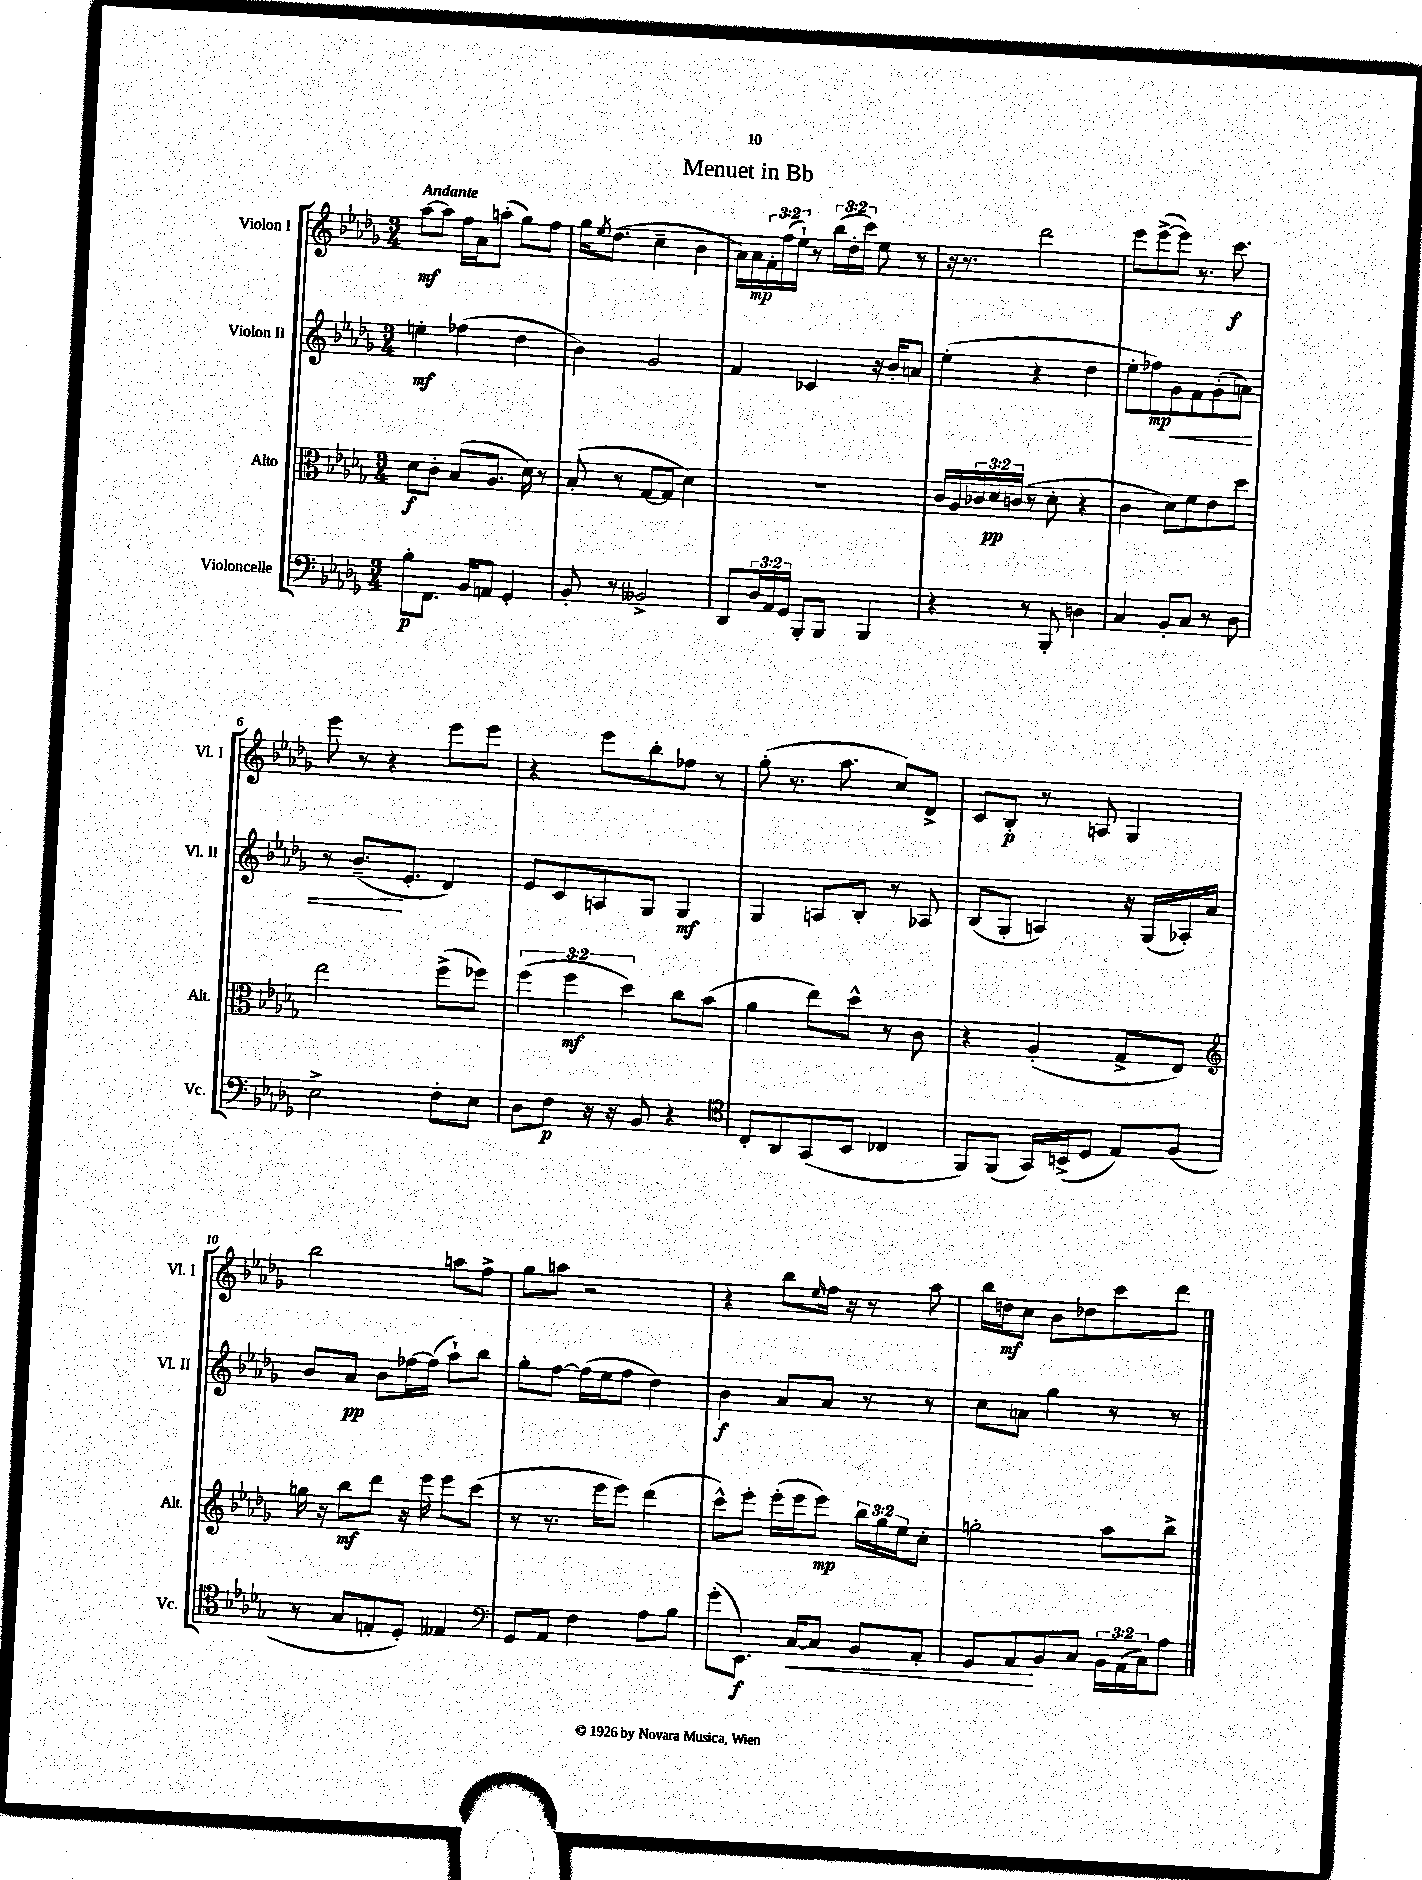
\header { title = "Menuet in Bb" }
<<
\new StaffGroup <<
\new Staff = "s0" \with { instrumentName = "Violon I" shortInstrumentName = "Vl. I" } {
    \clef treble \key des \major \numericTimeSignature \time 3/4 \override Staff.TupletNumber.text = #tuplet-number::calc-fraction-text \tempo "Andante"
    aes''8~\mf aes''8 f''16 aes'16 a''8-.( ges''8) f''8 |
    ges''16 \acciaccatura { ees''8 } des''8.( c''4-- bes'4 |
    aes'16) aes'16\mp \tuplet 3/2 { f'16-. f''16( ees''16-!) } r8 \tuplet 3/2 { bes''16( des''16-. c'''16) } ees''8 r8 |
    r16 r8. des'''2 |
    ees'''8 ees'''8~->( ees'''8) r8. c'''8.\f |
    ees'''8 r8 r4 ees'''8 ees'''8 |
    r4 ees'''8 bes''8-. fes''8 r8 |
    ges''8-.( r8. aes''8. c''8) des'8-> |
    c'8 bes8-.\p r8 a8 ges4 |
    bes''2 a''8 f''8-> |
    ges''8 a''8 r2 |
    r4 bes''8 \grace { ees''16 } f''16 r16 r8 aes''8 |
    bes''16 d''16\mf c''8 bes'8 des''8 c'''8 des'''8 \bar "|." |
}
\new Staff = "s1" \with { instrumentName = "Violon II" shortInstrumentName = "Vl. II" } {
    \clef treble \key des \major \numericTimeSignature \time 3/4
    e''4-.\mf fes''4( des''4 |
    bes'4) ges'2 |
    f'4 ces'4 r16 bes'16-. a'8 |
    ees''4-.( r4 des''4 |
    ees''8-. fes''8\mp) ges'8\< f'8 ges'8-.( a'8) |
    r8 bes'8.--\!( ees'8.-. des'4) |
    ees'8 c'8 a8 ges8 ges4\mf |
    ges4 a8 bes8-. r8 aes8 |
    bes8( ges8-. a4) r16 ges16( aes16-.) aes'16 |
    bes'8 aes'8\pp bes'8 fes''16~ fes''16( aes''8-!) bes''8 |
    ges''8-. f''8~ f''16( ees''16 f''8 des''4) |
    bes'4\f aes'8 aes'8 r8 r8 |
    c''8 a'8 ges''4 r8 r8 \bar "|." |
}
\new Staff = "s2" \with { instrumentName = "Alto" shortInstrumentName = "Alt." } {
    \clef alto \key des \major \numericTimeSignature \time 3/4 \override Staff.TupletNumber.text = #tuplet-number::calc-fraction-text
    des'8\f c'8-. bes8( aes8. des'16) r8 |
    bes8-.( r8 ges8~ ges8 des'4) |
    R2. |
    c'16 aes16 \tuplet 3/2 { ces'16 des'16\pp c'16( } r8 des'8-. r4 |
    c'4 des'8) f'8 ees'8 des''8 |
    ees''2 f''8->( fes''8) |
    \tuplet 3/2 { f''4( f''4\mf des''4) } c''8 bes'8( |
    aes'4 ees''8) des''8-^ r8 c'8 |
    r4 aes4-.( ges8-> ees8) |
    \clef treble g''16 r16 bes''8\mf des'''8 r16 ees'''16 ees'''8 c'''8( |
    r8 r8. ees'''16 ees'''8) des'''4( |
    c'''8-^) ees'''8-. ees'''16-.( ees'''16 ees'''8\mp) \tuplet 3/2 { bes''16 ges''16 ees''16 } c''8-. |
    g''2-. aes''8 bes''8-> \bar "|." |
}
\new Staff = "s3" \with { instrumentName = "Violoncelle" shortInstrumentName = "Vc." } {
    \clef bass \key des \major \numericTimeSignature \time 3/4 \override Staff.TupletNumber.text = #tuplet-number::calc-fraction-text
    bes8-.\p f,8. bes,16 a,8 ges,4-. |
    bes,8-. r8 beses,2-> |
    des,8 \tuplet 3/2 { des16 aes,16 ges,16 } bes,,8-. bes,,8 bes,,4 |
    r4 r8 bes,,8-. d4 |
    c4 bes,8-. c8 r8 des8 |
    ees2-> f8-. ees8 |
    des8 f8\p r16 r16 bes,8 r4 |
    \clef tenor c8-. aes,8 ges,8( bes,8 ces4 |
    f,8) f,8( ges,16) b,16->( des8 ees8) f8( |
    r8 ges8 e8-. des8-.) eeses4 |
    \clef bass ges,8 aes,8 f4 aes8 bes8 |
    ges'8-.( ees,8.\f) c16~\< c8 bes,8 aes,8-. |
    ges,8 aes,8\! bes,8 c8 \tuplet 3/2 { bes,16 aes,16( c16) } aes8 \bar "|." |
}
>>
>>
